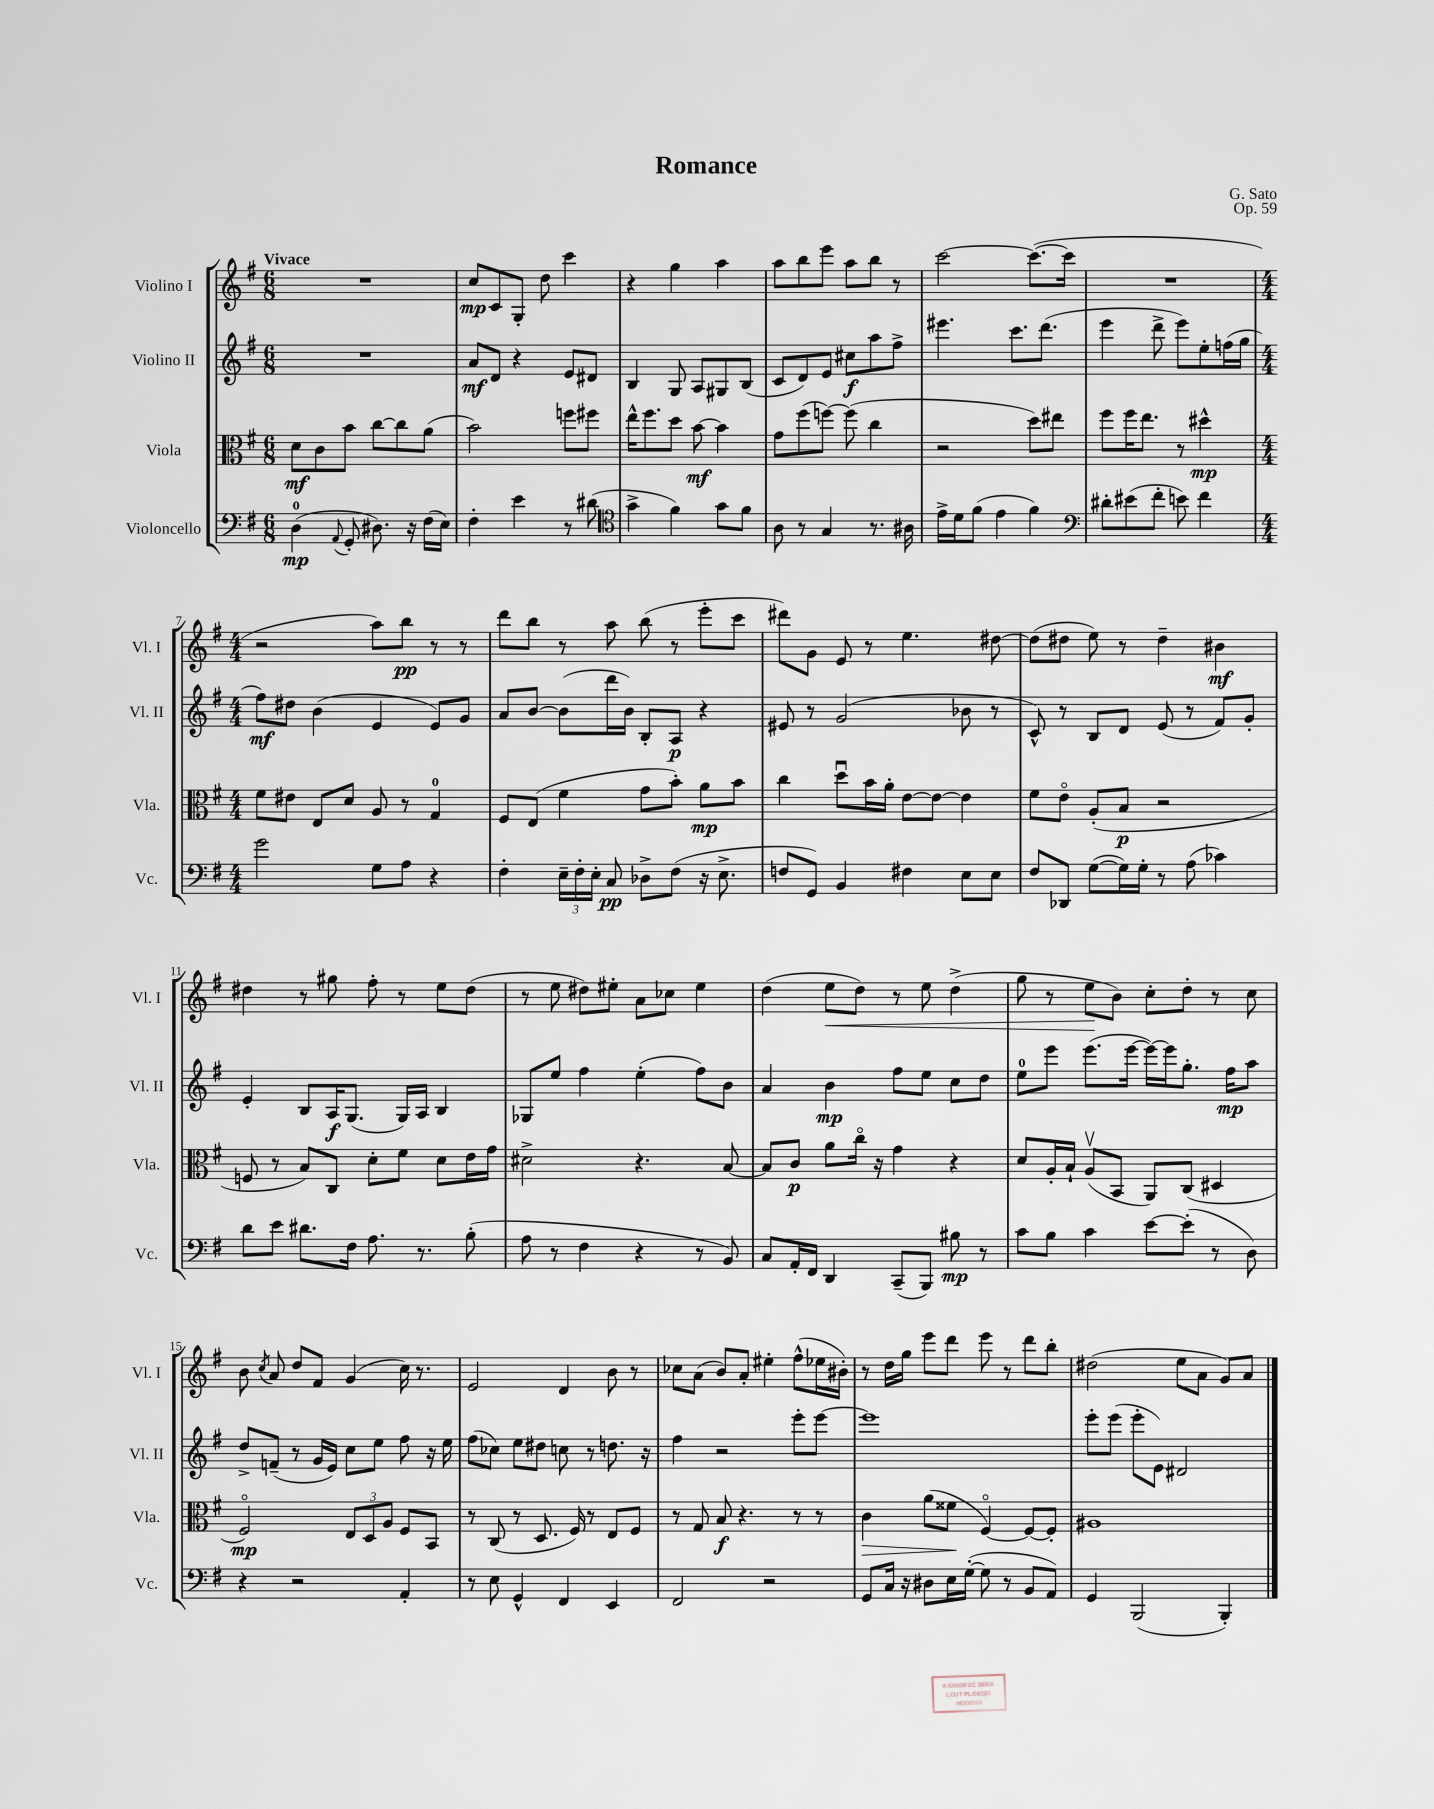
\header { title = "Romance" composer = "G. Sato" opus = "Op. 59" }
<<
\new StaffGroup <<
\new Staff = "s0" \with { instrumentName = "Violino I" shortInstrumentName = "Vl. I" } {
    \clef treble \key g \major \numericTimeSignature \time 6/8 \tempo "Vivace"
    \autoBeamOff R2. |
    c''8[\mp c'8 g8]-. d''8 c'''4 |
    r4 g''4 a''4 |
    a''8[ b''8 e'''8] a''8[ b''8] r8 |
    c'''2~ c'''8.[~( c'''16] |
    R2. |
    \numericTimeSignature \time 4/4 r2 a''8[) b''8]\pp r8 r8 |
    d'''8[ b''8] r8 a''8 b''8( r8 e'''8[-. c'''8] |
    dis'''8[) g'8] e'8 r8 e''4. dis''8~ |
    dis''8[( dis''8] e''8) r8 dis''4-- bis'4\mf |
    dis''4 r8 gis''8 fis''8-. r8 e''8[ dis''8]( |
    r8 e''8 dis''8[) eis''8]-. a'8[ ces''8] eis''4 |
    d''4( e''8[\< d''8]) r8 e''8 d''4->( |
    g''8 r8 e''8[\! b'8]) c''8[-. d''8]-. r8 c''8 |
    b'8 \acciaccatura { c''8 } a'8 d''8[ fis'8] g'4( c''16) r8. |
    e'2 d'4 b'8 r8 |
    ces''8[ a'8]( b'8[) a'8]-. eis''4-. fis''8[-^( ees''16 bis'16]-.) |
    r8 d''16[ g''16] e'''8[ d'''8] e'''8 r8 d'''8[ b''8]-. |
    dis''2( e''8[ a'8] g'8[) a'8] \bar "|." |
}
\new Staff = "s1" \with { instrumentName = "Violino II" shortInstrumentName = "Vl. II" } {
    \clef treble \key g \major \numericTimeSignature \time 6/8
    \autoBeamOff R2. |
    a'8[\mf d'8] r4 e'8[ dis'8] |
    b4 g8 a8[ gis8 b8]( |
    c'8[ d'8) e'8] cis''8[\f a''8 fis''8]-> |
    eis'''4. c'''8.[ d'''8.]( |
    e'''4 d'''8-> e'''8[) e''8-. f''16( g''16] |
    \numericTimeSignature \time 4/4 fis''8[\mf) dis''8] b'4( e'4 e'8[) g'8] |
    a'8[ b'8]~ b'8[( d'''16 b'16]) b8[-. a8]\p r4 |
    eis'8 r8 g'2( bes'8 r8 |
    c'8-^) r8 b8[ d'8] e'8( r8 fis'8[) g'8]-. |
    e'4-. b8[ a16\f g8.]( g16[) a16] b4 |
    ges8[ e''8] fis''4 e''4-.( fis''8[) b'8] |
    a'4 b'4\mp fis''8[ e''8] c''8[ d''8] |
    e''8[-0 e'''8] e'''8.[( e'''16]~ e'''16[~) e'''16 g''8.]-. fis''16[\mp a''8] |
    d''8[-> f'8]--( r8 g'16[ e'16]) c''8[ e''8] fis''8 r16 e''16 |
    fis''8[( ces''8]) e''8[ dis''8] c''8 r8 d''8. r16 |
    fis''4 r2 e'''8[-. e'''8]~ |
    e'''1 |
    e'''8[-. e'''8]( e'''8[-. e'8]) dis'2 \bar "|." |
}
\new Staff = "s2" \with { instrumentName = "Viola" shortInstrumentName = "Vla." } {
    \clef alto \key g \major \numericTimeSignature \time 6/8
    \autoBeamOff d'8[\mf c'8 b'8] c''8[~ c''8 a'8]( |
    b'2) f''8[ fis''8] |
    e''16[-^ fis''8. d''8] b'8~\mf b'4 |
    g'8[ fis''8( f''8]~) f''8( c''4 |
    r2 d''8[) eis''8] |
    fis''8[ fis''16 e''8.] r8 dis''4-^\mp |
    \numericTimeSignature \time 4/4 fis'8[ eis'8] e8[ d'8] a8 r8 g4-0 |
    fis8[ e8]( fis'4 g'8[ b'8]-.) a'8[\mp b'8] |
    c''4 d''8[\downbow b'16 a'16]-. e'8[~ e'8]~ e'4 |
    fis'8[ e'8]\flageolet a8[-.( b8]\p r2 |
    f8 r8 b8[) c8] d'8[-. fis'8] d'8[ e'16 g'16] |
    dis'2-> r4. b8~ |
    b8[ c'8]\p a'8[ c''16]\flageolet r16 g'4 r4 |
    d'8[ a16-. b16]-! a8[\upbow( b,8] a,8[) c8]( dis4 |
    fis2\flageolet\mp) \tuplet 3/2 { e8[ d8 a8] } fis8[ b,8] |
    r8 c8( r8 d8. fis16) r8 e8[ fis8] |
    r8 g8 b8\f r4. r8 r8 |
    c'4\> a'8[( fisis'8]\! fis4~\flageolet) fis8[~ fis8]-. |
    ais1 \bar "|." |
}
\new Staff = "s3" \with { instrumentName = "Violoncello" shortInstrumentName = "Vc." } {
    \clef bass \key g \major \numericTimeSignature \time 6/8
    \autoBeamOff d4-0\mp( \appoggiatura { a,8 } g,8-. dis8.) r16 fis16[( e16]) |
    fis4-. e'4 r8 dis'8( |
    \clef tenor g'4-> fis'4) g'8[ fis'8] |
    a8 r8 g4 r8. ais16 |
    e'16[-> d'16 fis'8]( e'4 fis'4) |
    \clef bass dis'8[-. eis'8( fis'8]-. e'8) fis'4 |
    \numericTimeSignature \time 4/4 g'2 g8[ a8] r4 |
    fis4-. \tuplet 3/2 { e16[-- fis16-. e16]-. } c8\pp des8[-> fis8]( r16 e8.-> |
    f8[ g,8]) b,4 fis4 e8[ e8] |
    fis8[ des,8] g8[~( g16) g16]-. r8 a8( ces'4) |
    d'8[ e'8] dis'8.[ fis16] a8. r8. b8-.( |
    a8 r8 fis4 r4 r8 b,8) |
    c8[ a,16-. fis,16] d,4 c,8[--( b,,8]) bis8\mp r8 |
    c'8[ b8] c'4 e'8[~ e'8]-.( r8 d8) |
    r4 r2 a,4-. |
    r8 e8 g,4-^ fis,4 e,4 |
    fis,2 r2 |
    g,8[ c16] r16 dis8[ e16 g16]~-.( g8 r8 b,8[ a,8]) |
    g,4 b,,2( b,,4-.) \bar "|." |
}
>>
>>
